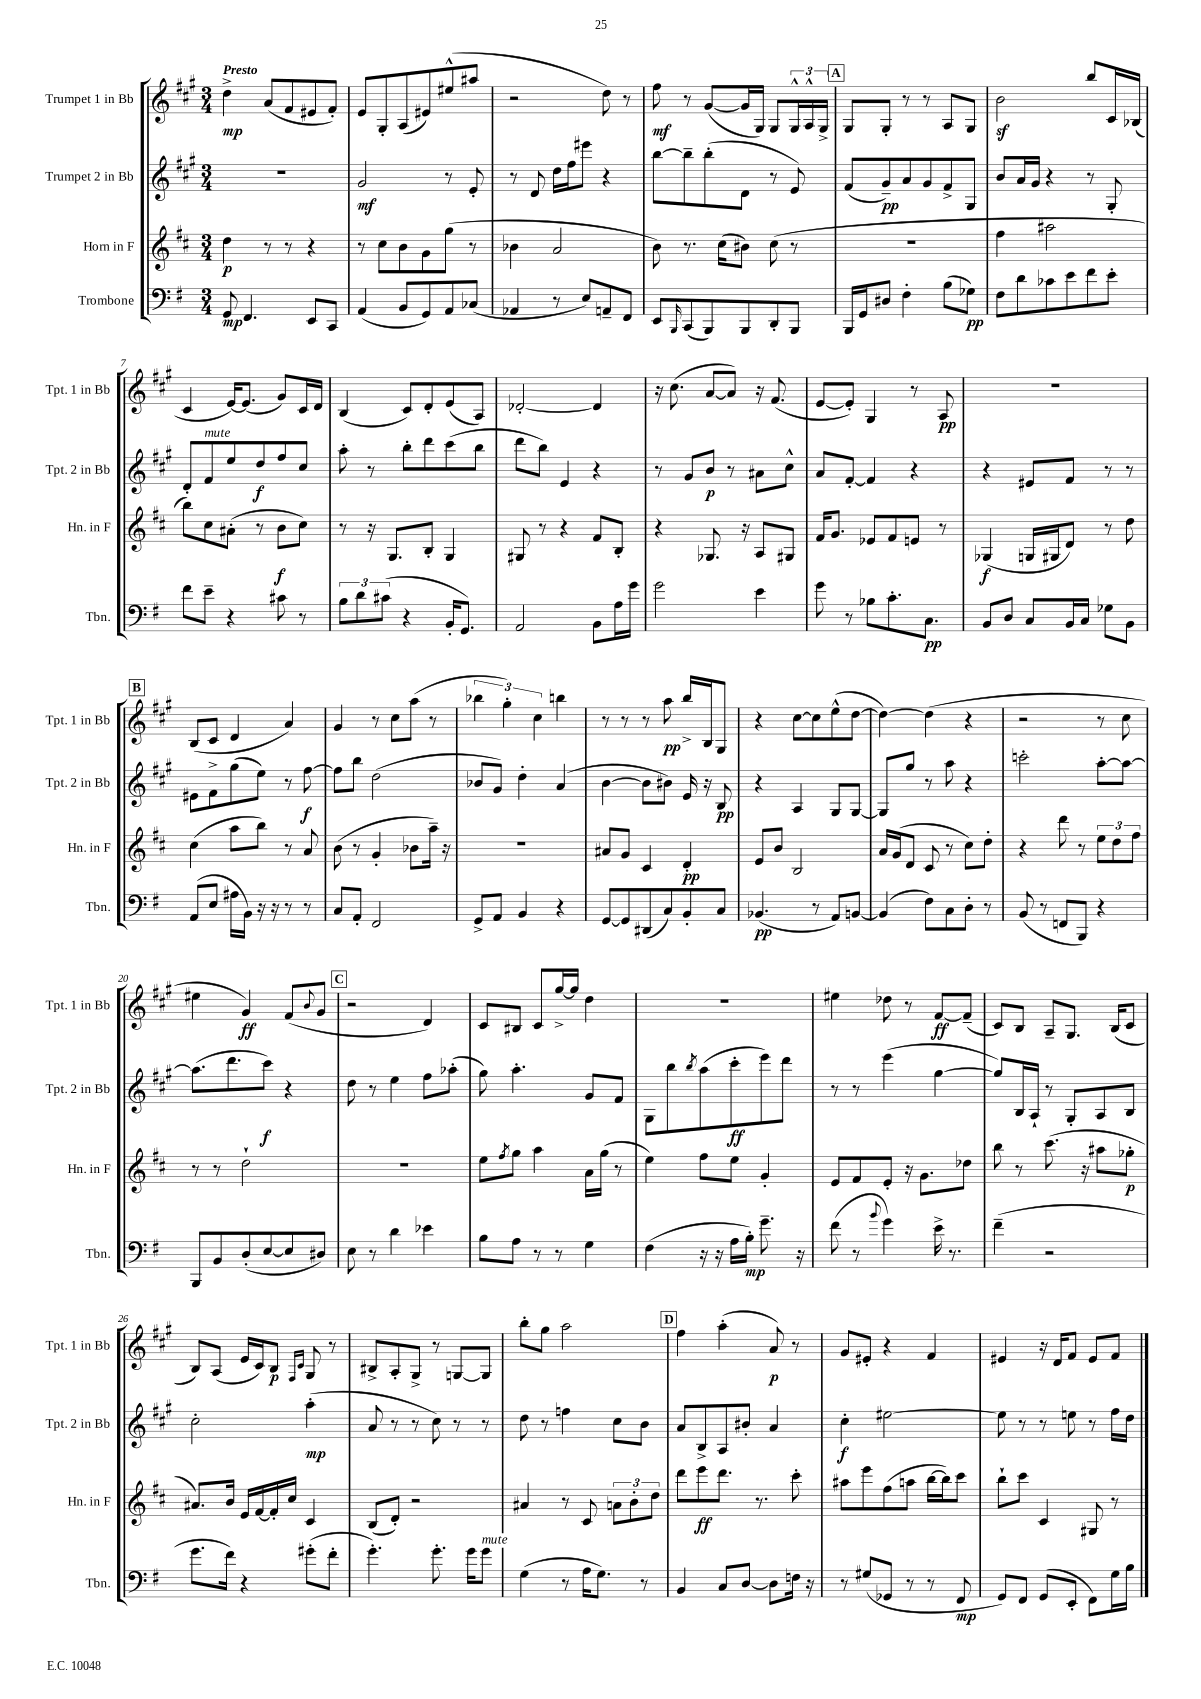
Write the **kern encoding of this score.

**kern	**dynam	**kern	**dynam	**kern	**dynam	**kern	**dynam
*part4	*part4	*part3	*part3	*part2	*part2	*part1	*part1
*staff4	*staff4	*staff3	*staff3	*staff2	*staff2	*staff1	*staff1
*I"Trombone	*	*I"Horn in F	*	*I"Trumpet 2 in Bb	*	*I"Trumpet 1 in Bb	*
*I'Tbn.	*	*I'Hn. in F	*	*I'Tpt. 2 in Bb	*	*I'Tpt. 1 in Bb	*
*clefF4	*	*clefG2	*	*clefG2	*	*clefG2	*
*k[f#]	*	*k[f#c#]	*	*k[f#c#g#]	*	*k[f#c#g#]	*
*M3/4	*	*M3/4	*	*M3/4	*	*M3/4	*
=1	=1	=1	=1	=1	=1	=1	=1
!	!	!	!	!	!	!LO:TX:a:B:t=Presto	!
8GG/	mp	4dd\	p	2.r	.	4dd^\	mp
4.FF#/	.	.	.	.	.	.	.
.	.	8r	.	.	.	(8a/L	.
.	.	8r	.	.	.	8f#/	.
8EE/L	.	4r	.	.	.	8e#X/	.
8CC/J	.	.	.	.	.	8f#'/J)	.
=2	=2	=2	=2	=2	=2	=2	=2
(4AA/	.	8r	.	2g#/	mf	8e/L	.
.	.	8cc#\L	.	.	.	8G#'/	.
8BB/L	.	8b\	.	.	.	(8A/	.
8GG/)	.	8g\	.	.	.	8e#X/)	.
8AA/	.	(8gg\J	.	8r	.	(8ee#X^^/	.
(8C-X/J	.	8r	.	8e'/	.	8aa#X/J	.
=3	=3	=3	=3	=3	=3	=3	=3
4AA-X/	.	4b-X\	.	8r	.	2r	.
.	.	.	.	8d/	.	.	.
8r	.	2a/	.	16dd\LL	.	.	.
.	.	.	.	16ff#\J	.	.	.
8E/L)	.	.	.	8eee#X\J	.	.	.
8AAn~/	.	.	.	4r	.	8dd\)	.
8FF#/J	.	.	.	.	.	8r	.
=4	=4	=4	=4	=4	=4	=4	=4
8EE/L	.	8b\)	.	[8bb\L	.	8ff#\	mf
16qqBBB/	.	.	.	.	.	.	.
(8CC/	.	8.r	.	8bb~\]	.	8r	.
8BBB/)	.	.	.	(8bb'\	.	([8g#/L	.
.	.	(16cc#\KL	.	.	.	.	.
8BBB/	.	8b#X\J)	.	8d\J	.	16g#/L]	.
.	.	.	.	.	.	16G#/JJ)	.
8DD'/	.	(8cc#\	.	8r	.	8G#/L	.
8BBB/J	.	8r	.	8e/)	.	24G#^^/L	.
.	.	.	.	.	.	24A^^/	.
.	.	.	.	.	.	24G#^/JJ	.
!!LO:REH:place=s1:t=A
=5	=5	=5	=5	=5	=5	=5	=5
16BBB/LL	.	2.r	.	(8f#/L	.	8G#/L	.
16GG/J	.	.	.	.	.	.	.
8D#X/J	.	.	.	8g#~/)	pp	8G#'/J	.
4F#'\	.	.	.	8a/	.	8r	.
.	.	.	.	8g#/	.	8r	.
(8B\L	.	.	.	8f#^/	.	8A/L	.
8G-X\J)	pp	.	.	8G#/J	.	8G#/J	.
=6	=6	=6	=6	=6	=6	=6	=6
8F#\L	.	4ff#\	.	8b/L	.	2bz\	.
8d\	.	.	.	16a/L	.	.	.
.	.	.	.	16g#/JJ	.	.	.
8c-X\	.	2aa#X\	.	4r	.	.	.
8e\	.	.	.	.	.	.	.
8f#\	.	.	.	8r	.	8bb/L	.
8e'\J	.	.	.	8G#'/	.	16c#/L	.
.	.	.	.	.	.	(16B-X/JJ	.
!!LO:LB:g=z
=7	=7	=7	=7	=7	=7	=7	=7
8f#\L	.	8bb\L)	.	8d'/L	.	4c#/	.
!	!	!	!	!LO:TX:a:i:t=mute	!	!	!
8e~\J	.	8cc#\	.	8f#/	.	.	.
4r	.	(8a#X'\J	.	8ee/	.	[16e/KL)	.
.	.	.	.	.	.	(8.e/J]	.
.	.	8r	.	8dd/	f	.	.
8c#X\	.	8b\L	f	8ff#/	.	8g#/L)	.
8r	.	8cc#\J)	.	8cc#/J	.	16c#/L	.
.	.	.	.	.	.	16d/JJ	.
=8	=8	=8	=8	=8	=8	=8	=8
12B\L	.	8r	.	8aa'\	.	(4B/	.
12d\	.	.	.	.	.	.	.
.	.	16r	.	8r	.	.	.
(12c#X\J	.	.	.	.	.	.	.
.	.	8.G/L	.	.	.	.	.
4r	.	.	.	8bb'\L	.	8c#/L)	.
.	.	8B'/J	.	8ddd\	.	8d'/	.
16BB'/KL	.	4G/	.	(8ccc#\	.	(8e/	.
8.GG/J)	.	.	.	.	.	.	.
.	.	.	.	8bb\J	.	8A/J)	.
=9	=9	=9	=9	=9	=9	=9	=9
2AA/	.	8G#X/	.	8ddd\L	.	[2d-X'/	.
.	.	8r	.	8bb\J)	.	.	.
.	.	4r	.	4e/	.	.	.
8BB\L	.	8f#/L	.	4r	.	4d-/]	.
16A\L	.	8B'/J	.	.	.	.	.
16g\JJ	.	.	.	.	.	.	.
=10	=10	=10	=10	=10	=10	=10	=10
2g\	.	4r	.	8r	.	16r	.
.	.	.	.	.	.	(8.cc#\	.
.	.	.	.	8g#/L	.	.	.
.	.	8.G-X/	.	8b/J	p	[8a/L	.
.	.	.	.	8r	.	8a/J])	.
.	.	16r	.	.	.	.	.
4e\	.	8A/L	.	8a#X\L	.	16r	.
.	.	.	.	.	.	(8.f#/	.
.	.	8G#X/J	.	8cc#^^\J	.	.	.
=11	=11	=11	=11	=11	=11	=11	=11
8g\	.	16f#/KL	.	8a/L	.	[8e/L	.
.	.	8.g/J	.	.	.	.	.
8r	.	.	.	[8f#'/J	.	8e'/J])	.
8B-X\L	.	8e-X/L	.	4f#/]	.	4G#/	.
8.c'\	.	8f#/	.	.	.	.	.
.	.	8en/J	.	4r	.	8r	.
8.C\J	pp	.	.	.	.	.	.
.	.	8r	.	.	.	8A/	pp
=12	=12	=12	=12	=12	=12	=12	=12
8BB/L	.	(4G-X/	f	4r	.	2.r	.
8D/J	.	.	.	.	.	.	.
8C/L	.	16Gn/LL	.	8e#X/L	.	.	.
.	.	16G#X/J	.	.	.	.	.
16BB/L	.	8d/J)	.	8f#/J	.	.	.
16C/JJ	.	.	.	.	.	.	.
8G-X\L	.	8r	.	8r	.	.	.
8BB\J	.	8dd\	.	8r	.	.	.
!!LO:LB:g=z
!!LO:REH:place=s1:t=B
=13	=13	=13	=13	=13	=13	=13	=13
(8AA/L	.	(4cc#\	.	8e#X\L	.	(8B/L	.
8E/J	.	.	.	8f#^\	.	8c#/J	.
16A#X\LL	.	8aa\L	.	(8gg#\	.	4d/	.
16BB\JJ)	.	.	.	.	.	.	.
16r	.	8bb\J)	.	8ee\J)	.	.	.
16r	.	.	.	.	.	.	.
8r	.	8r	.	8r	.	4a/)	.
8r	.	8a/	.	[8ff#\	f	.	.
=14	=14	=14	=14	=14	=14	=14	=14
8C/L	.	(8b\	.	8ff#\L]	.	4g#/	.
8AA'/J	.	8r	.	8bb\J	.	.	.
2FF#/	.	4g'/	.	(2dd\	.	8r	.
.	.	.	.	.	.	8cc#\L	.
.	.	8b-X\L	.	.	.	(8aa\J	.
.	.	16aa~\Jk)	.	.	.	8r	.
.	.	16r	.	.	.	.	.
=15	=15	=15	=15	=15	=15	=15	=15
8GG^/L	.	2.r	.	8b-X/L	.	6bb-X\	.
8AA/J	.	.	.	8g#/J)	.	.	.
.	.	.	.	.	.	6gg#'\)	.
4BB/	.	.	.	4dd'\	.	.	.
.	.	.	.	.	.	6cc#\	.
4r	.	.	.	(4a/	.	4bbn\	.
=16	=16	=16	=16	=16	=16	=16	=16
[8GG/L	.	8a#X/L	.	[4b\	.	8r	.
8GG/]	.	8g/J	.	.	.	8r	.
(8DD#X/	.	4c#/	.	8b\L]	.	8r	.
8C/)	.	.	.	8b#X\J)	.	8aa\	pp
8BB'/	.	4d'/	pp	16e/	.	16bb^/LL	.
.	.	.	.	16r	.	16B/J	.
8C/J	.	.	.	8B/	pp	8G#/J	.
=17	=17	=17	=17	=17	=17	=17	=17
(4.BB-X/	pp	8e/L	.	4r	.	4r	.
.	.	8b/J	.	.	.	.	.
.	.	2B/	.	4A/	.	[8cc#\L	.
8r	.	.	.	.	.	8cc#\]	.
8AA/L)	.	.	.	8G#/L	.	(8ee^^\	.
[8BBn/J	.	.	.	[8G#/J	.	[8dd\J	.
=18	=18	=18	=18	=18	=18	=18	=18
(4BB/]	.	16a/LL	.	8G#/L]	.	4dd\_)	.
.	.	(16g/J	.	.	.	.	.
.	.	8d/J	.	8gg#/J	.	.	.
8F#\L)	.	8c#/	.	8r	.	(4dd\]	.
8C\	.	8r	.	8aa\	.	.	.
8D'\J	.	8cc#\L)	.	4r	.	4r	.
8r	.	8dd'\J	.	.	.	.	.
=19	=19	=19	=19	=19	=19	=19	=19
(8BB/	.	4r	.	2cccn'\	.	2r	.
8r	.	.	.	.	.	.	.
8FFn/L	.	8ddd\	.	.	.	.	.
8BBB/J)	.	8r	.	.	.	.	.
4r	.	12ee\L	.	[8aa'\L	.	8r	.
.	.	12dd\	.	.	.	.	.
.	.	.	.	8aa\J_	.	8cc#\	.
.	.	12ff#\J	.	.	.	.	.
!!LO:LB:g=z
=20	=20	=20	=20	=20	=20	=20	=20
8BBB/L	.	8r	.	(8.aa\L]	.	4ee#X\	.
8BB/	.	8r	.	.	.	.	.
.	.	.	.	8.ddd\	.	.	.
(8D'/	.	2dd`\	.	.	.	4g#/)	ff
[8E/	.	.	.	8ccc#\J)	f	.	.
8E/]	.	.	.	4r	.	(8f#/L	.
.	.	.	.	.	.	8qqb/	.
8D#X/J)	.	.	.	.	.	8g#/J	.
!!LO:REH:place=s1:t=C
=21	=21	=21	=21	=21	=21	=21	=21
8E\	.	2.r	.	8dd\	.	2r	.
8r	.	.	.	8r	.	.	.
4d\	.	.	.	4ee\	.	.	.
4e-X\	.	.	.	8ff#\L	.	4d/)	.
.	.	.	.	(8aa-X'\J	.	.	.
=22	=22	=22	=22	=22	=22	=22	=22
8B\L	.	8ee\L	.	8gg#\)	.	8c#/L	.
.	.	8qff#/	.	.	.	.	.
8A\J	.	8gg\J	.	4.aa'\	.	8B#X/J	.
8r	.	4aa\	.	.	.	8c#/L	.
8r	.	.	.	.	.	[16gg#^/L	.
.	.	.	.	.	.	16gg#/JJ]	.
4G\	.	16a\LL	.	8g#/L	.	4dd\	.
.	.	(16gg\JJ	.	.	.	.	.
.	.	8r	.	8f#/J	.	.	.
=23	=23	=23	=23	=23	=23	=23	=23
(4F#\	.	4ee\)	.	8G#\L	.	2.r	.
.	.	.	.	8bb\	.	.	.
.	.	.	.	8qbb/	.	.	.
16r	.	8ff#\L	.	(8aa\	.	.	.
16r	.	.	.	.	.	.	.
16A\LL	.	8ee\J	.	8ccc#'\	ff	.	.
16B'\JJ)	mp	.	.	.	.	.	.
8.g~\	.	4g'/	.	8eee\)	.	.	.
.	.	.	.	8ddd\J	.	.	.
16r	.	.	.	.	.	.	.
=24	=24	=24	=24	=24	=24	=24	=24
(8f#\	.	8e/L	.	8r	.	4ee#X\	.
8r	.	8f#/	.	8r	.	.	.
8qqb/	.	.	.	.	.	.	.
4g\)	.	8e'/J	.	(4eee\	.	8dd-X\	.
.	.	16r	.	.	.	8r	.
.	.	8.g\L	.	.	.	.	.
16e^\	.	.	.	[4gg#\	.	[8f#/L	ff
8.r	.	.	.	.	.	.	.
.	.	8dd-X\J	.	.	.	(8f#~/J]	.
=25	=25	=25	=25	=25	=25	=25	=25
(4f#~\	.	8bb\	.	8gg#/L])	.	8c#/L)	.
.	.	8r	.	16B/L	.	8B/J	.
.	.	.	.	16A`/JJ	.	.	.
2r	.	(8.ccc#\	.	8r	.	8A~/L	.
.	.	.	.	8G#'/L	.	8.G#/J	.
.	.	16r	.	.	.	.	.
.	.	8aa#X\L	.	8A/	.	.	.
.	.	.	.	.	.	(16B/KL	.
.	.	8gg-X'\J	p	8B/J	.	8c#/J	.
!!LO:LB:g=z
=26	=26	=26	=26	=26	=26	=26	=26
8.g\L	.	8.a#X/L)	.	2cc#'\	.	8B/L)	.
.	.	.	.	.	.	(8A/J	.
16f#\Jk)	.	16b/Jk	.	.	.	.	.
4r	.	16e/LL	.	.	.	16e/LL	.
.	.	[16f#/	.	.	.	16c#/J)	.
.	.	16f#'/]	.	.	.	8B/J	p
.	.	16cc#/JJ	.	.	.	.	.
.	.	.	.	.	.	16qqF#/LL	.
.	.	.	.	.	.	16qqc#/JJ	.
(8g#X'\L	.	4c#/	.	(4aa'\	mp	8G#/	.
8f#'\J	.	.	.	.	.	8r	.
=27	=27	=27	=27	=27	=27	=27	=27
4.g'\)	.	(8B/L	.	8a/	.	8B#X^/L	.
.	.	8d'/J)	.	8r	.	8A'/	.
.	.	2r	.	8r	.	8G#^/J	.
8.g'\	.	.	.	8cc#\)	.	8r	.
.	.	.	.	8r	.	[8Gn/L	.
16g\KL	.	.	.	.	.	.	.
!LO:TX:a:i:t=mute	!	!	!	!	!	!	!
8g\J	.	.	.	8r	.	8G/J]	.
=28	=28	=28	=28	=28	=28	=28	=28
(4G\	.	4a#X/	.	8dd\	.	8bb'\L	.
.	.	.	.	8r	.	8gg#\J	.
8r	.	8r	.	4ffn\	.	2aa\	.
16A\KL	.	8c#/	.	.	.	.	.
8.G\J)	.	.	.	.	.	.	.
.	.	12an\L	.	8cc#\L	.	.	.
.	.	12b'\	.	.	.	.	.
8r	.	.	.	8b\J	.	.	.
.	.	12dd\J	.	.	.	.	.
!!LO:REH:place=s1:t=D
=29	=29	=29	=29	=29	=29	=29	=29
4BB/	.	8ddd\L	.	8a/L	.	4ff#\	.
.	.	8eee\	ff	8B^/	.	.	.
8C/L	.	8.ddd\J	.	8A/	.	(4aa'\	.
[8D/J	.	.	.	8b#X'/J	.	.	.
.	.	8.r	.	.	.	.	.
8D\L]	.	.	.	4a/	.	8a/)	p
16Fn\Jk	.	8ccc#'\	.	.	.	8r	.
16r	.	.	.	.	.	.	.
=30	=30	=30	=30	=30	=30	=30	=30
8r	.	8aa#X\L	.	4cc#'\	f	8g#/L	.
(8G#X/L	.	8eee\	.	.	.	8e#X'/J	.
8GG-X/J	.	(8ff#\	.	[2ee#X\	.	4r	.
8r	.	8aan\J	.	.	.	.	.
8r	.	[16bb\LL	.	.	.	4f#/	.
.	.	16bb\J])	.	.	.	.	.
8FF#/	mp	8ccc#\J	.	.	.	.	.
=31	=31	=31	=31	=31	=31	=31	=31
8GG/L)	.	8bb`\L	.	8ee#\]	.	4e#X/	.
8FF#/J	.	8ccc#\J	.	8r	.	.	.
(8GG/L	.	4c#/	.	8r	.	16r	.
.	.	.	.	.	.	16d/KL	.
8EE'/J	.	.	.	8een\	.	8f#/J	.
8FF#\L)	.	8G#X/	.	8r	.	8e#/L	.
16G\L	.	8r	.	16ff#\LL	.	8f#/J	.
16B\JJ	.	.	.	16dd\JJ	.	.	.
==	==	==	==	==	==	==	==
*-	*-	*-	*-	*-	*-	*-	*-
